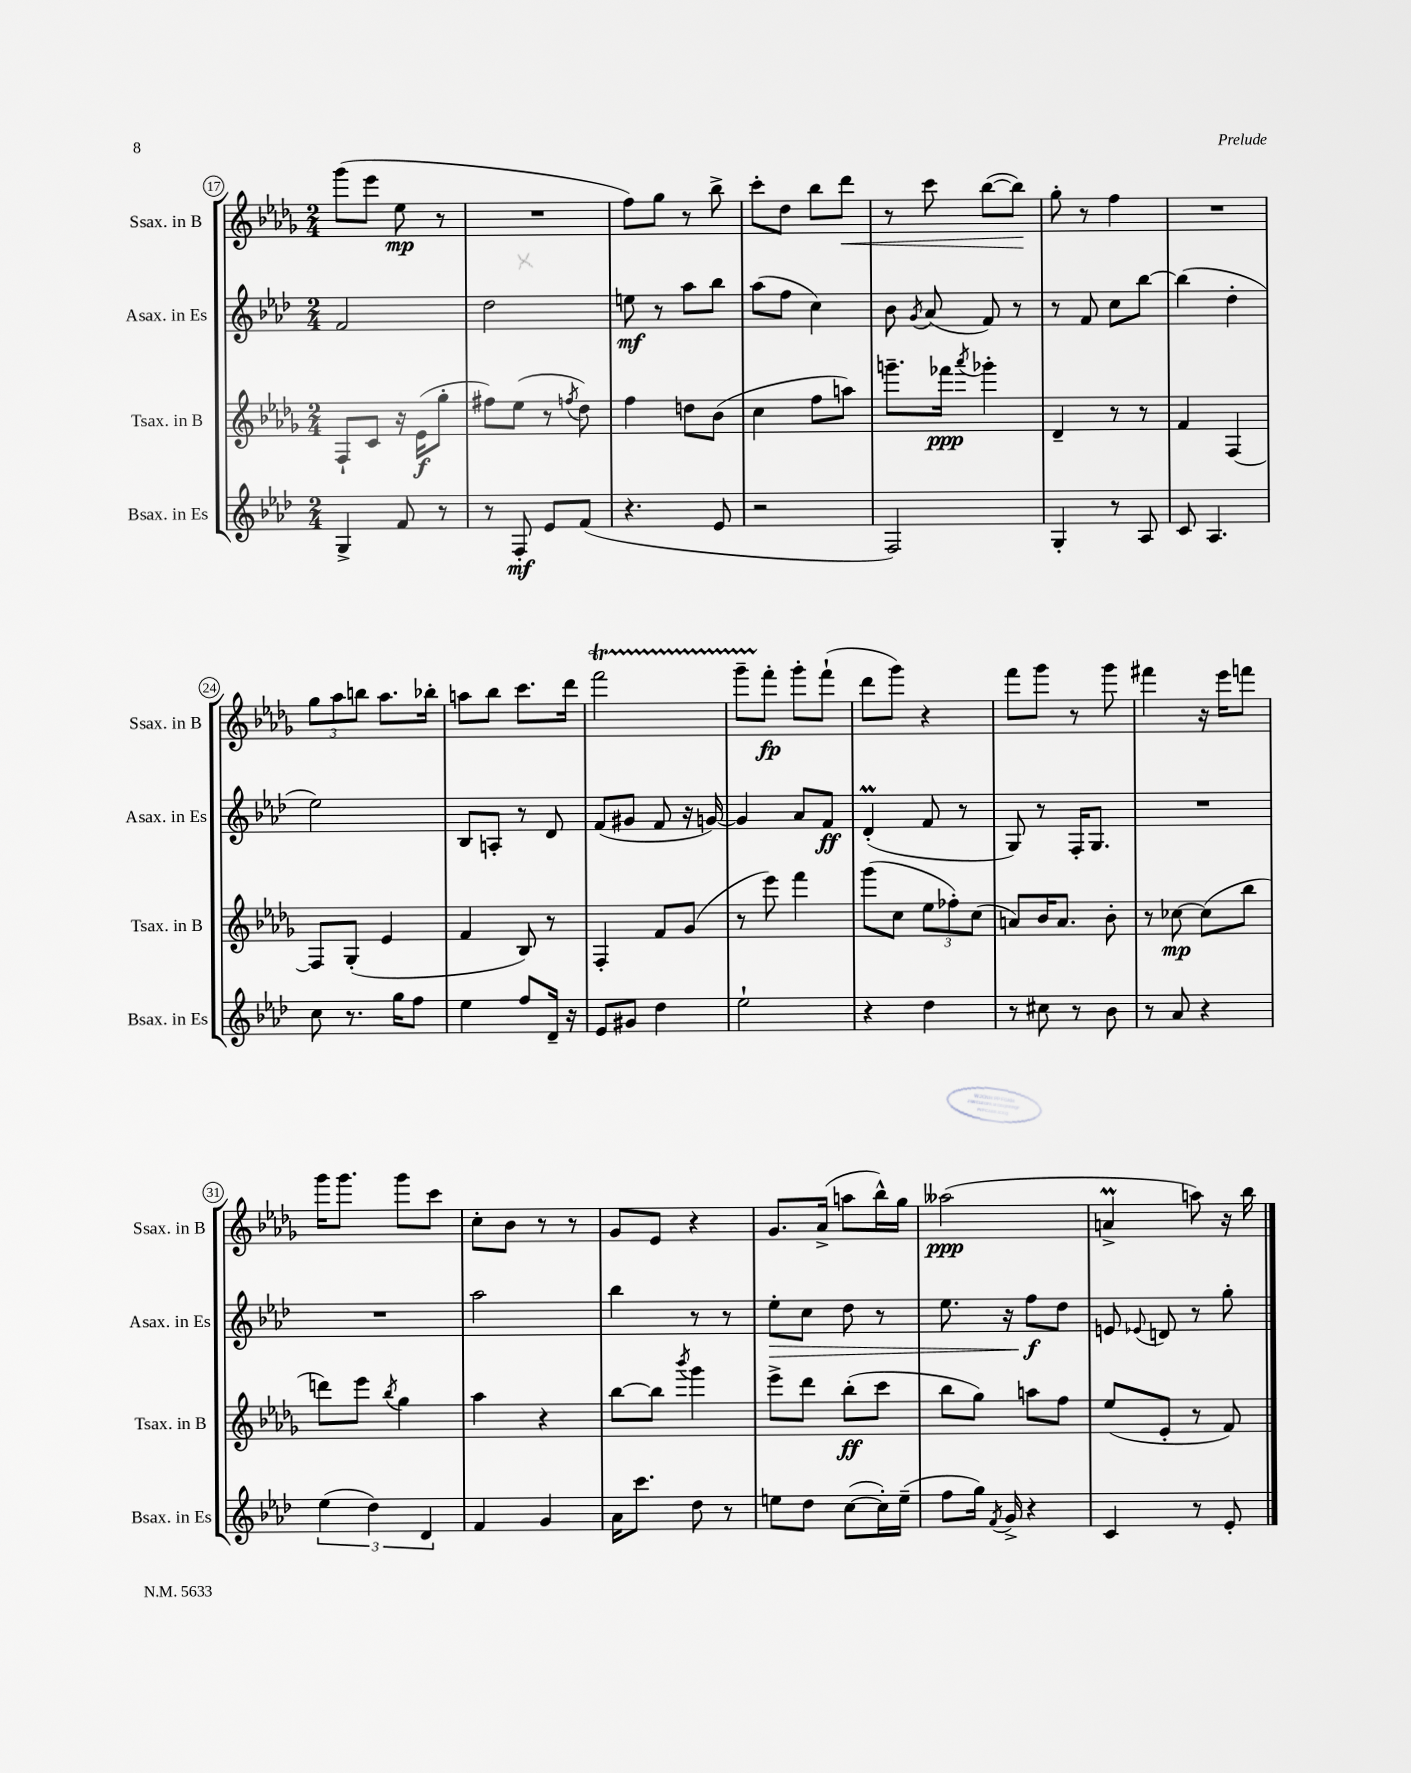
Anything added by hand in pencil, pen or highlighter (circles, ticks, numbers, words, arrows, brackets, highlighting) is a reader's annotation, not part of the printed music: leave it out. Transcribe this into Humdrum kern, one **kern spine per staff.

**kern	**kern	**kern	**kern
*staff4	*staff3	*staff2	*staff1
*clefG2	*clefG2	*clefG2	*clefG2
*k[b-e-a-d-]	*k[b-e-a-d-g-]	*k[b-e-a-d-]	*k[b-e-a-d-g-]
*M2/4	*M2/4	*M2/4	*M2/4
4G^	8F`	2f	(8ggg-
.	8c	.	8eee-
8f	16r	.	8ee-
.	(16e-	.	.
8r	8gg-'	.	8r
=	=	=	=
8r	8ff#)	2dd-	2r
8F'	(8ee-	.	.
8e-	8r	.	.
.	8qff	.	.
(8f	8dd-)	.	.
=	=	=	=
4.r	4ff	8ee	8ff)
.	.	8r	8gg-
.	8dd	8aa-	8r
8e-	(8b-	8bb-	8bb-^
=	=	=	=
2r	4cc	(8aa-	8ccc'
.	.	8ff	8dd-
.	8ff	4cc)	8bb-
.	8aa)	.	8ddd-
=	=	=	=
2F)	8.ggg~	8b-	8r
.	.	8qg	.
.	.	(8a-	8ccc
.	16fff-	.	.
.	8qaaa-	.	.
.	4ggg-'	8f)	([8bb-
.	.	8r	8bb-])
=	=	=	=
4G'	4d-~	8r	8gg-'
.	.	8f	8r
8r	8r	8cc	4ff
8A-	8r	[8bb-	.
=	=	=	=
8c	4f	(4bb-]	2r
4.A-	.	.	.
.	[4F	4dd-'	.
=	=	=	=
8cc	8F]	2ee-)	12gg-
.	.	.	12aa-
8.r	(8G-'	.	.
.	.	.	12bb
.	4e-	.	8.aa-
16gg	.	.	.
8ff	.	.	.
.	.	.	16bb-'
=	=	=	=
4ee-	4f	8B-	8aa
.	.	8A'	8bb-
8ff	8B-)	8r	8.ccc
16d-~	8r	8d-	.
16r	.	.	16ddd-
=	=	=	=
8e-	4F'	(8f	2fff
8g#	.	8g#	.
4dd-	8f	8f	.
.	(8g-	16r	.
.	.	[16g)	.
=	=	=	=
2ee-`	8r	4g]	8ggg-~
.	8eee-)	.	8fff'
.	4fff	8a-	8ggg-'
.	.	8f	(8fff`
=	=	=	=
4r	(8ggg-	(4d-'	8ddd-
.	8cc	.	8ggg-)
4dd-	12ee-	8f	4r
.	12ff-')	.	.
.	.	8r	.
.	(12cc	.	.
=	=	=	=
8r	8a)	8G)	8fff
8cc#	16b-	8r	8ggg-
.	8.a	.	.
8r	.	16F'	8r
.	.	8.G	.
8b-	8b-'	.	8ggg-
=	=	=	=
8r	8r	2r	4fff#
8a-	[8cc-	.	.
4r	(8cc-]	.	16r
.	.	.	16eee-
.	8bb-	.	8fff
=	=	=	=
(6ee-	8ddd)	2r	16ggg-
.	.	.	8.ggg-
.	8eee-	.	.
6dd-)	.	.	.
.	8qbb-	.	.
.	4gg-	.	8ggg-
6d-	.	.	.
.	.	.	8ccc
=	=	=	=
4f	4aa-	2aa-	8cc'
.	.	.	8b-
4g	4r	.	8r
.	.	.	8r
=	=	=	=
16a-	[8bb-	4bb-	8g-
8.ccc	.	.	.
.	8bb-]	.	8e-
.	8qbbb-	.	.
8dd-	4ggg-	8r	4r
8r	.	8r	.
=	=	=	=
8ee	8eee-^	8ee-'	8.g-
8dd-	8ddd-	8cc	.
.	.	.	(16a-^
([8cc	(8bb-'	8dd-	8aa
16cc'])	8ccc	8r	16bb-^^)
(16ee~	.	.	16gg-
=	=	=	=
8ff	8bb-	8.ee-	(2aa--
16gg)	8gg-)	.	.
8qf	.	.	.
16g^	.	16r	.
4r	8aa	8ff	.
.	8ff	8dd-	.
=	=	=	=
4c	(8ee-	8e	4a^
.	.	8qqe-	.
.	8e-'	8d	.
8r	8r	8r	8aa)
8e-'	8f)	8gg'	16r
.	.	.	16bb-
==	==	==	==
*-	*-	*-	*-
